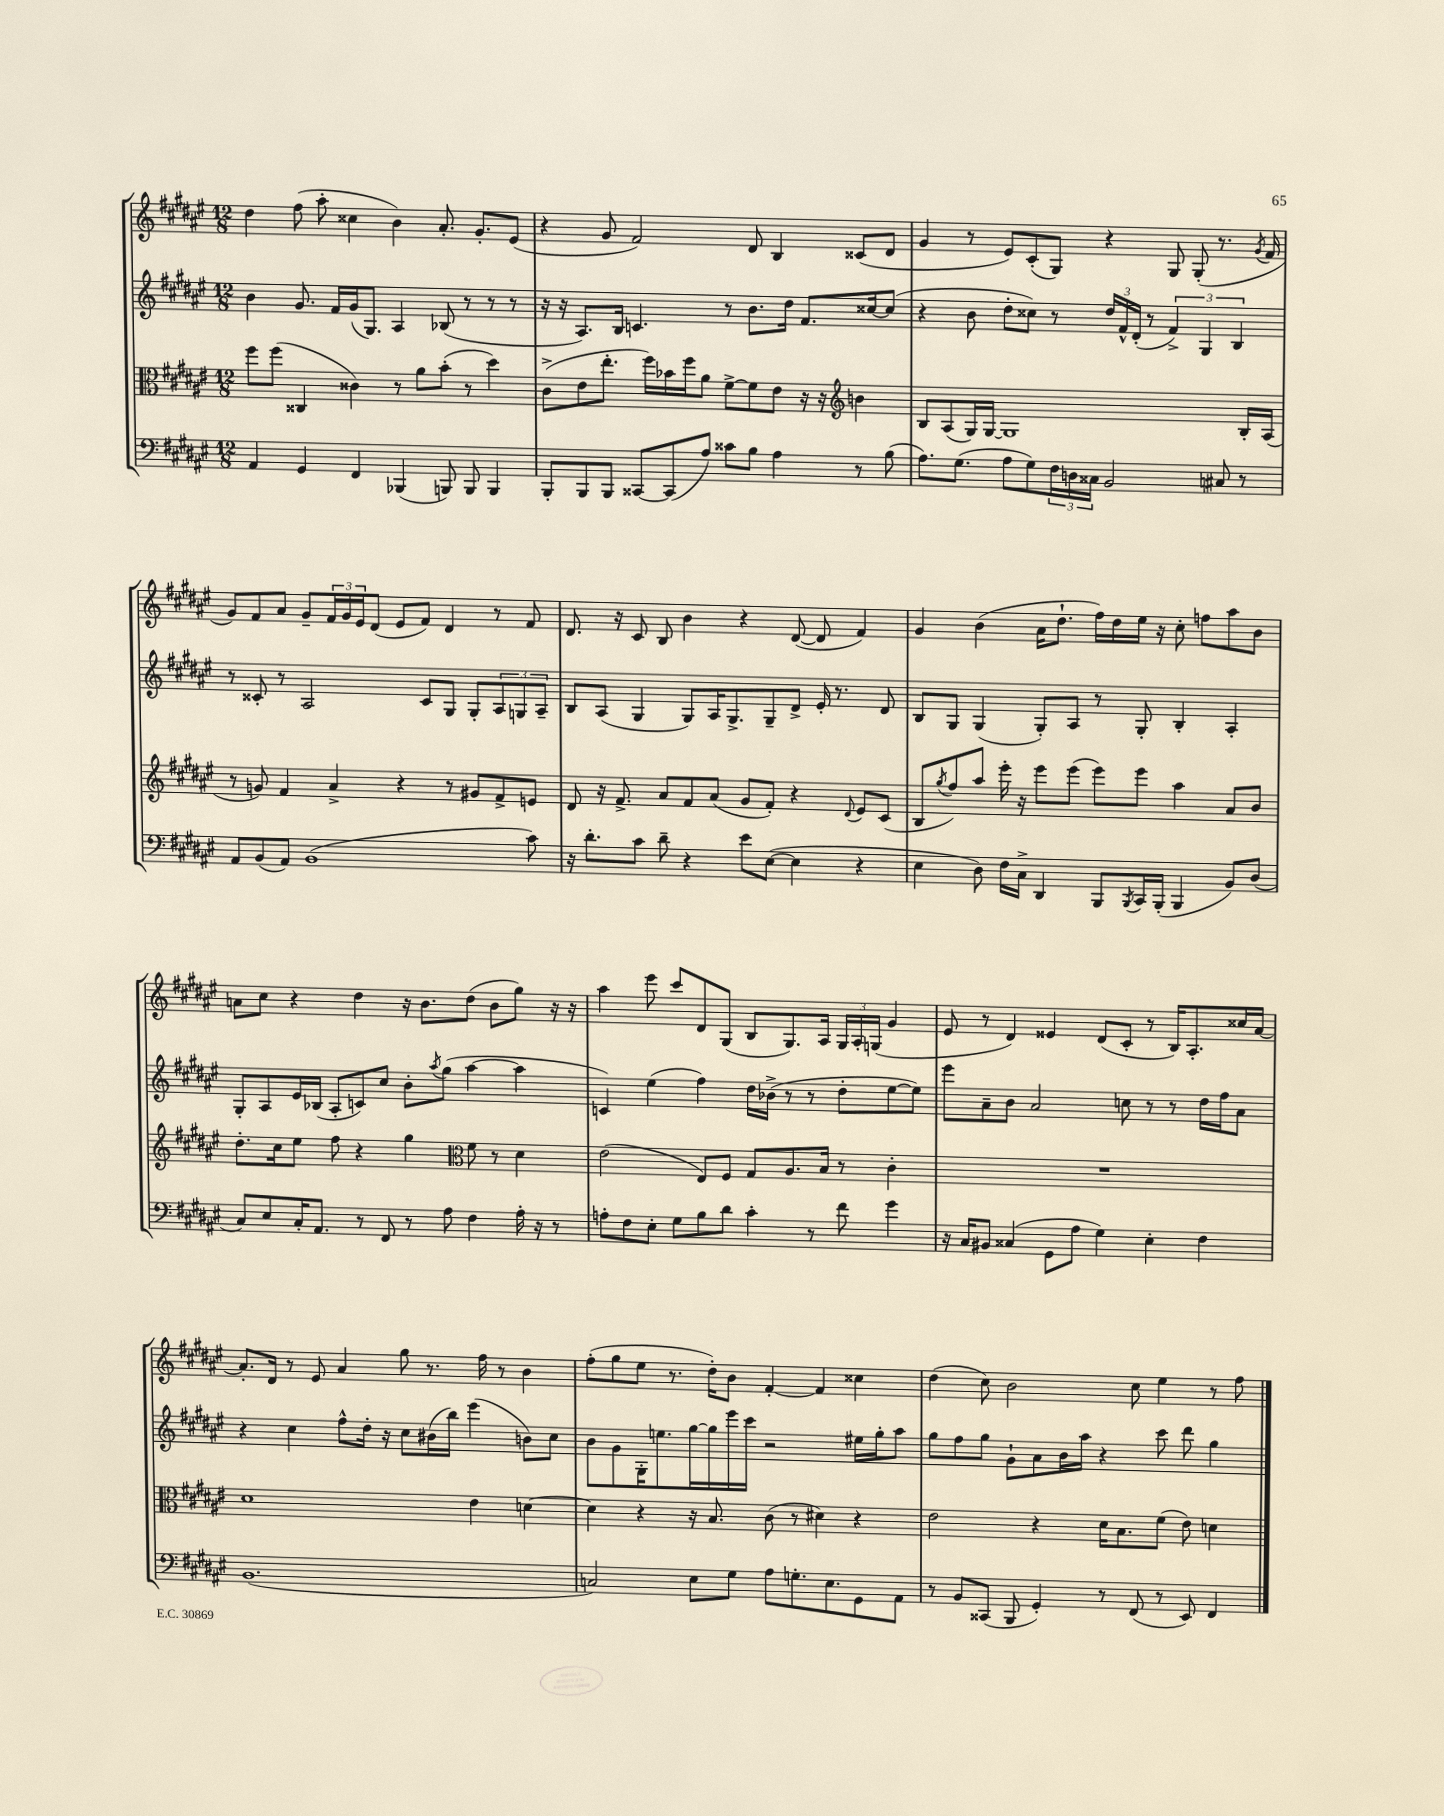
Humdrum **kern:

**kern	**kern	**kern	**kern
*part4	*part3	*part2	*part1
*staff4	*staff3	*staff2	*staff1
*clefF4	*clefC3	*clefG2	*clefG2
*k[f#c#g#d#a#e#]	*k[f#c#g#d#a#e#]	*k[f#c#g#d#a#e#]	*k[f#c#g#d#a#e#]
*M12/8	*M12/8	*M12/8	*M12/8
=20	=20	=20	=20
4AA#/	8ff#\L	4b\	4dd#\
.	(8ff#\J	.	.
4GG#/	4C##X/	8.g#/	(8ff#\
.	.	.	8aa#'\
.	.	16f#/LL	.
4FF#/	4c##X\)	(16g#/J	4cc##X\
.	.	8.G#/J)	.
(4BBB-X/	8r	4A#/	4b\)
.	8a#\L	.	.
8BBBn/)	(8b'\J	(8B-X/	8.a#'/
8BBB/	8r	8r	.
.	.	.	8.g#'/L
4BBB/	4dd#\)	8r	.
.	.	8r	(8e#/J
=21	=21	=21	=21
8BBB'/L	(8c#^\L	16r	4r
.	.	16r	.
8BBB/	8e#\	8.A#/L)	.
8BBB/J	8.ee#'\J	.	8g#/
.	.	16B/Jk	.
[8CC##X/L	.	4.cn/	2f#/)
.	16ff#\LL)	.	.
(8CC##/]	16b-X\	.	.
.	16ff#\J	.	.
8A#/J)	8a#\J	.	.
8c##X\L	[8f#^\L	8r	.
8B\J	8f#\]	8.b\L	8d#/
4A#\	8e#\J	.	4B/
.	.	16dd#\Jk	.
.	16r	8.f#/L	.
.	16r	.	.
*	*clefG2	*	*
8r	4bn\	.	(8c##X/L
.	.	[16cc##X/k	.
(8B\	.	(8cc##/J]	8d#/J
=22	=22	=22	=22
8.A#\L)	8B/L	4r	4g#/
.	(8A#/	.	.
(8.G#\J	.	.	.
.	16G#/L)	8b\	8r
.	[16G#/JJ	.	.
8A#\L	1G#]	8dd#'\L	8e#/L)
8G#\)	.	8cc##X\J)	(8c#'/
24F#\L	.	8r	8G#/J)
24Dn\	.	.	.
24C##X\JJ	.	.	.
2BB/	.	24dd#/LL	4r
.	.	24f#^^/	.
.	.	(24d#'/JJ	.
.	.	8r	.
.	.	6f#^/)	8G#/
.	.	.	(8G#'/
.	.	6G#/	.
8C#X/	.	.	8.r
.	.	6B/	.
8r	16B'/LL	.	.
.	.	.	8qg#/
.	(16A#/JJ	.	16f#/
!!LO:LB:g=z
=23	=23	=23	=23
8AA#/L	8r	8r	8g#/L)
(8BB/	8gn/)	8c##X'/	8f#/
8AA#/J)	4f#/	8r	8a#/J
(1BB	.	2A#/	8g#~/L
.	4a#^/	.	24f#/L
.	.	.	24g#/
.	.	.	24e#/J
.	.	.	(8d#/J
.	4r	.	8e#/L
.	.	8c##/L	8f#/J)
.	8r	8G#/J	4d#/
.	8g#X/L	8G#'/L	.
.	8f#^/	12A#/	8r
.	.	12Gn/	.
8c#\)	8en/J	.	8f#/
.	.	12A#~/J	.
=24	=24	=24	=24
16r	8d#/	8B/L	8.d#/
8.d#'\L	.	.	.
.	16r	(8A#/J	.
.	8.f#^/	.	16r
8c#\J	.	4G#/	8c#/
8d#~\	8a#/L	.	8B/
4r	8f#/	8G#/L)	4b\
.	(8a#/J	16A#/K	.
.	.	8.G#^/	.
8e#\L	8g#/L	.	4r
([8E#\J	8f#'/J)	8G#~/	.
4E#\]	4r	8d#^/J	([8d#/
.	.	16e#'/	8d#/]
.	.	8.r	.
.	8qqd#/	.	.
4r	8e#/L	.	4f#/)
.	(8c#/J	8d#/	.
=25	=25	=25	=25
4E#\	8B/L	8B/L	4g#/
.	8qgg#/	.	.
.	8ff#/)	8G#/J	.
8D#\)	8aa#/J	(4G#/	(4b\
16F#\LL	16eee#'\	.	.
16C#^\JJ	16r	.	.
4DD#/	8eee#\L	8G#'/L)	16a#\KL
.	.	.	8.dd#`\J
.	(8eee#\J	8A#/J	.
8BBB/L	8eee#\L)	8r	16ff#\LL)
.	.	.	16dd#\
8qBBB/	.	.	.
16CC#/L	8eee#\J	8G#'/	16ee#\JJ
(16BBB'/JJ	.	.	16r
4BBB/	4aa#\	4B'/	8cc#'\
.	.	.	8ffn\L
8BB/L)	8a#/L	4A#'/	8aa#\
(8D#/J	8b/J	.	8b\J
!!LO:LB:g=z
=26	=26	=26	=26
8C#/L)	8.dd#'\L	8G#'/L	8an\L
8E#/	.	8A#/	8cc#\J
.	16cc#\k	.	.
16C#'/K	8ee#\J	16e#/L	4r
8.AA#/J	.	(16B-X/JJ	.
.	8ff#\	8A#'/L	.
8r	4r	8cn/)	4dd#\
8FF#/	.	8cc#/J	.
8r	4gg#\	8b'\L	16r
.	.	.	8.b\L
.	.	8qaa#/	.
8A#\	.	(8gg#\J	.
*	*clefC3	*	*
4F#\	8f#\	[4aa#\	(8dd#\J
.	8r	.	8b\L
16A#'\	4d#\	4aa#\]	8gg#\J)
16r	.	.	.
8r	.	.	16r
.	.	.	16r
=27	=27	=27	=27
8An'\L	(2e#\	4cn/)	4aa#\
8F#\	.	.	.
8E#'\J	.	(4ee#\	8eee#\
8G#\L	.	.	8ccc#/L
8B\	8E#/L)	4ff#\)	8d#/
8d#\J	8F#/J	.	(8G#/J
4c#'\	8G#/L	16dd#\LL	8B/L
.	.	(16b-X^\JJ	.
.	8.A#/	8r	8.G#/)
8r	.	8r	.
.	16B/Jk	.	16A#/Jk
8f#\	8r	8dd#'\L	24G#/LL
.	.	.	24A#'/
.	.	.	(24Gn/JJ
4g#\	4c#'\	[8ee#\	4g#/
.	.	8ee#\J])	.
=28	=28	=28	=28
16r	1.r	8eee#\L	8e#/
16C#/KL	.	.	.
8BB#X/J	.	8a#~\	8r
(4C##X/	.	8b\J	4d#/)
.	.	2a#/	.
8GG#\L	.	.	4e##X/
8A#\J	.	.	.
4G#\)	.	.	(8d#/L
.	.	8ccn\	8c#'/J
4E#'\	.	8r	8r
.	.	8r	16B/KL)
.	.	.	8.A#'/
4F#\	.	16dd#\LL	.
.	.	16ff#\J	.
.	.	8a#\J	16cc##X/L
.	.	.	[16a#/JJ
!!LO:LB:g=z
=29	=29	=29	=29
(1.BB	1d#	4r	8.a#'/L]
.	.	.	16d#/Jk
.	.	4cc#\	8r
.	.	.	8e#/
.	.	8ff#^^\L	4a#/
.	.	16dd#'\Jk	.
.	.	16r	.
.	.	8cc#\L	8gg#\
.	.	(16b#X\L	8.r
.	.	16bb\JJ)	.
.	4e#\	(4eee#\	.
.	.	.	16ff#\
.	.	.	8r
.	[4dn\	8bn\L)	4b\
.	.	8cc#\J	.
=30	=30	=30	=30
2Cn/)	4d\]	8b\L	(8ff#'\L
.	.	8g#\	8gg#\
.	4r	16G#'\K	8ee#\J
.	.	8.een\	.
.	.	.	8.r
8E#\L	16r	[16gg#\L	.
.	8.B/	16gg#\]	16dd#'\KL)
8G#\J	.	16eee#\	8b\J
.	.	16ccc#\JJ	.
8A#\L	(8c#\	2r	[4f#'/
8.Gn'\	8r	.	.
.	4d#X\)	.	4f#/]
8.E#\	.	.	.
8GG#\	4r	16ee#X\LL	4cc##X\
.	.	16gg#'\J	.
8AA#\J	.	8aa#\J	.
=31	=31	=31	=31
8r	2e#\	8gg#\L	(4dd#\
8BB/L	.	8ff#\	.
(8CC##X/J	.	8gg#\J	8cc#\)
8BBB/	.	8g#`\L	2b\
4GG#'/)	4r	8a#\	.
.	.	16b\L	.
.	.	16aa#\JJ	.
8r	16d#\KL	4r	.
.	8.B\	.	.
(8FF#/	.	.	8cc#\
8r	(8f#\J	8ccc#\	4ee#\
8EE#/)	8e#\)	8ddd#\	.
4FF#/	4dn\	4gg#\	8r
.	.	.	8ff#\
==	==	==	==
*-	*-	*-	*-
